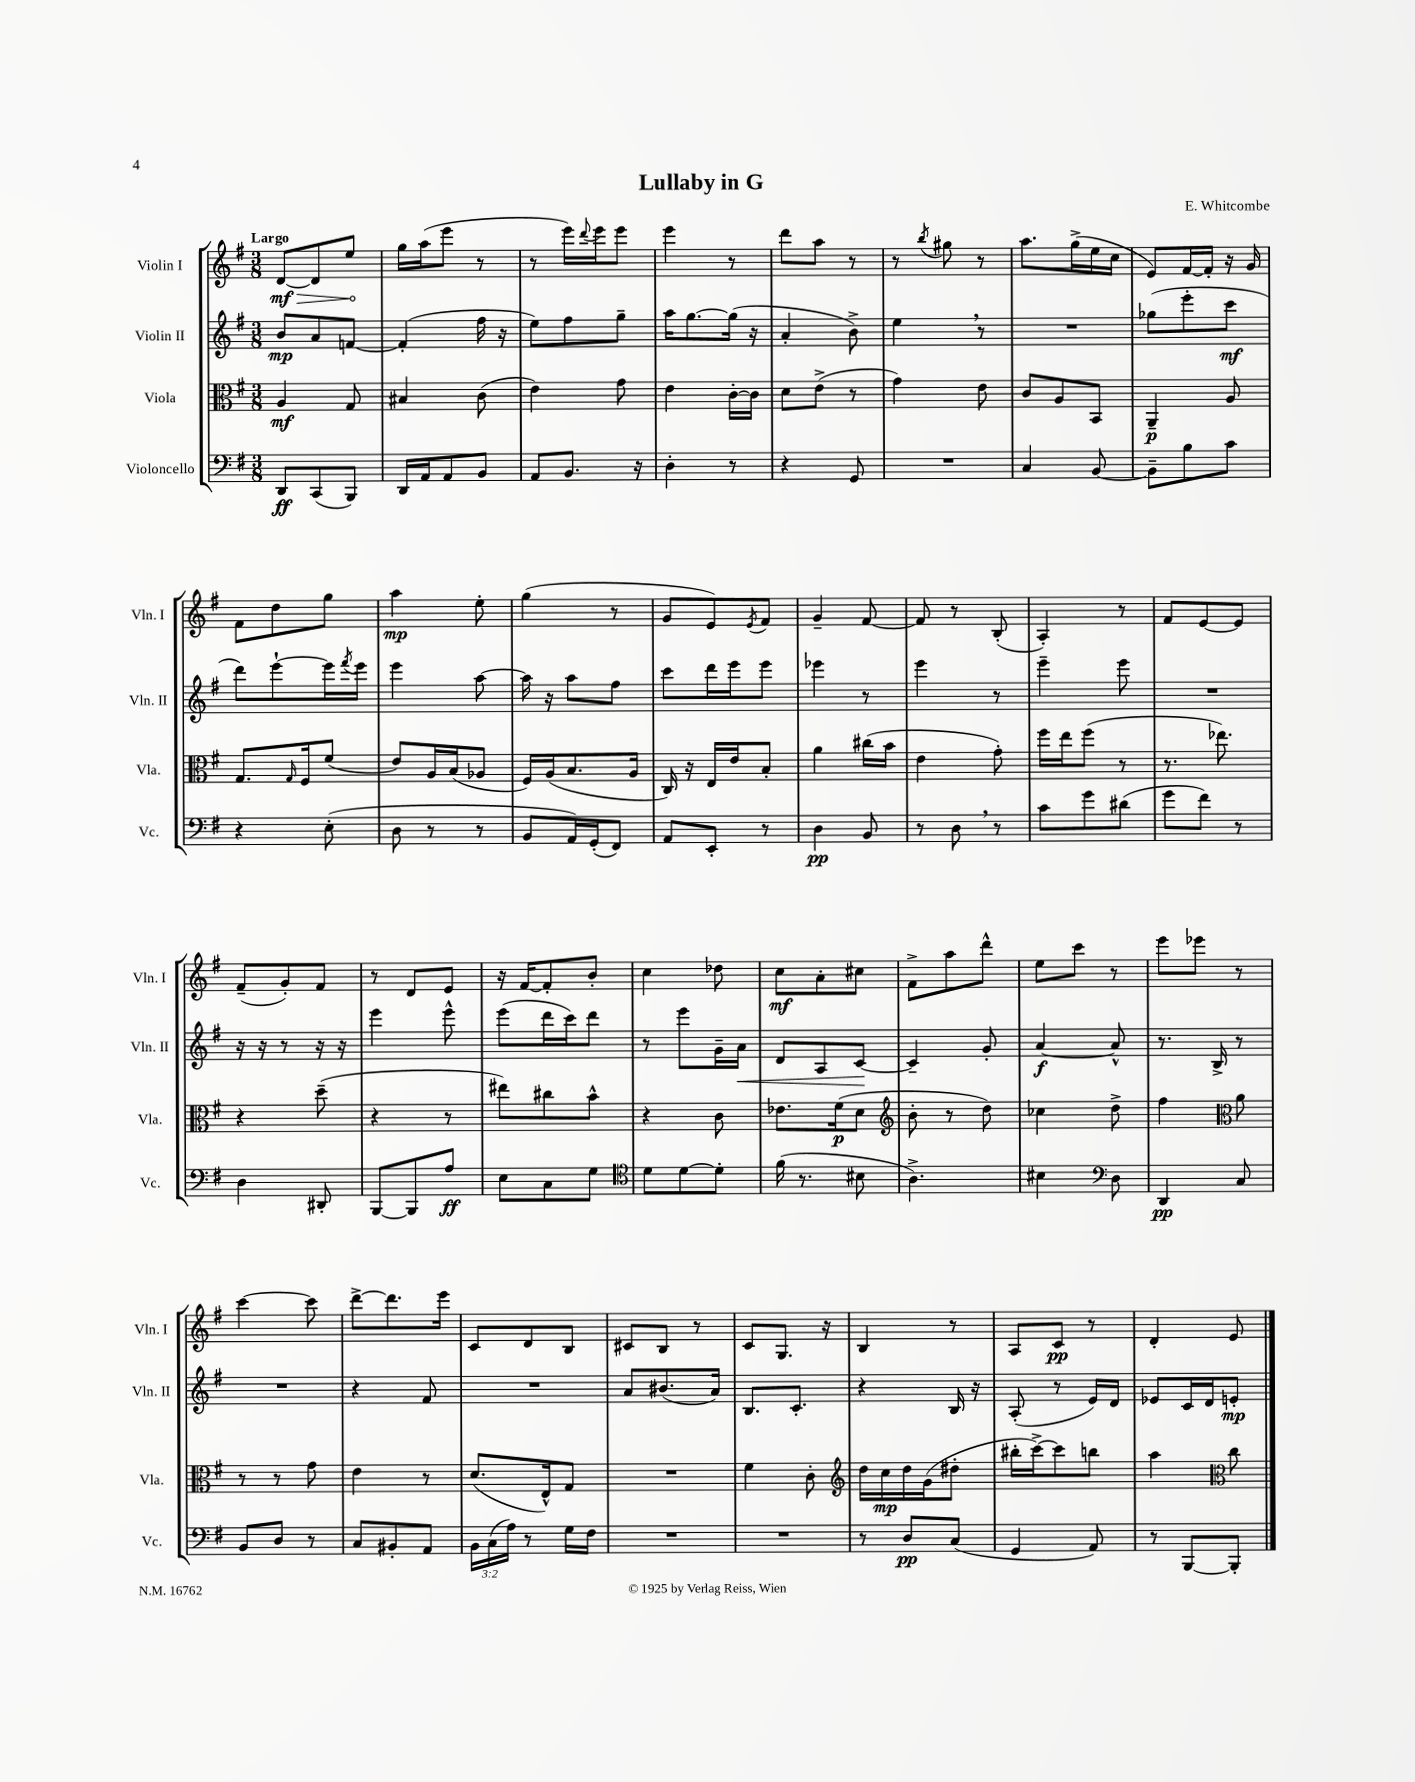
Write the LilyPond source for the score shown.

\header { title = "Lullaby in G" composer = "E. Whitcombe" }
<<
\new StaffGroup <<
\new Staff = "s0" \with { instrumentName = "Violin I" shortInstrumentName = "Vln. I" } {
    \clef treble \key g \major \numericTimeSignature \time 3/8 \tempo "Largo"
    \once \override Hairpin.circled-tip = ##t d'8~\mf\> d'8 e''8\! |
    g''16 a''16( e'''8 r8 |
    r8 e'''16) \appoggiatura { d'''8 } e'''16 e'''8 |
    e'''4 r8 |
    d'''8 a''8 r8 |
    r8 \acciaccatura { b''8 } gis''8 r8 |
    a''8. g''16->( e''16 c''16 |
    e'8) fis'16~ fis'16-. r16 g'16 |
    fis'8 d''8 g''8 |
    a''4\mp e''8-. |
    g''4( r8 |
    g'8 e'8) \acciaccatura { e'8 } fis'8 |
    g'4-- fis'8~ |
    fis'8 r8 b8-.( |
    a4-.) r8 |
    fis'8 e'8~ e'8 |
    fis'8--( g'8-.) fis'8 |
    r8 d'8 e'8 |
    r16 fis'16~ fis'8-. b'8-. |
    c''4 des''8 |
    c''8\mf a'8-. cis''8 |
    fis'8-> a''8 d'''8-^ |
    e''8 c'''8 r8 |
    e'''8 ees'''8 r8 |
    c'''4~ c'''8 |
    d'''8~-> d'''8. e'''16 |
    c'8 d'8 b8 |
    cis'8 b8 r8 |
    c'8 g8. r16 |
    b4 r8 |
    a8 c'8\pp r8 |
    d'4-. e'8 \bar "|." |
}
\new Staff = "s1" \with { instrumentName = "Violin II" shortInstrumentName = "Vln. II" } {
    \clef treble \key g \major \numericTimeSignature \time 3/8
    b'8\mp a'8 f'8~ |
    f'4-.( fis''16 r16 |
    e''8) fis''8 g''8-- |
    a''16 g''8.~ g''16( r16 |
    a'4-. b'8->) |
    e''4 \breathe r8 |
    R4. |
    ges''8( e'''8-. c'''8\mf |
    d'''8) e'''8~-! e'''16 \acciaccatura { fis'''8 } e'''16 |
    e'''4 a''8~ |
    a''16 r16 a''8 fis''8 |
    c'''8 d'''16 e'''16 e'''8 |
    ees'''4 r8 |
    e'''4 r8 |
    e'''4-- e'''8 |
    R4. |
    r16 r16 r8 r16 r16 |
    e'''4 e'''8-^ |
    e'''8( d'''16 c'''16) d'''8 |
    r8 e'''8 g'16-- a'16\< |
    d'8 a8 c'8~\! |
    c'4-- g'8-. |
    a'4~\f a'8-^ |
    r8. b16-> r8 |
    R4. |
    r4 fis'8 |
    R4. |
    a'8 bis'8.( a'16) |
    b8. c'8.-. |
    r4 b16 r16 |
    a8-.( r8 e'16) d'16 |
    ees'8 c'16 d'16 e'8-.\mp \bar "|." |
}
\new Staff = "s2" \with { instrumentName = "Viola" shortInstrumentName = "Vla." } {
    \clef alto \key g \major \numericTimeSignature \time 3/8
    a4\mf g8 |
    bis4 c'8( |
    e'4) g'8 |
    e'4 c'16~-. c'16 |
    d'8 e'8->( r8 |
    g'4) e'8 |
    c'8 a8 b,8 |
    a,4--\p a8 |
    g8. \grace { g16 } fis16 fis'8( |
    e'8) a16 b16( aes8 |
    fis16) a16( b8. a16 |
    c16) r16 e16 e'16 b8-. |
    a'4 cis''16( b'16 |
    e'4 g'8-.) |
    fis''16 e''16 fis''8( r8 |
    r8. ees''8.) |
    r4 d''8--( |
    r4 r8 |
    eis''8) cis''8 b'8-^ |
    r4 c'8 |
    ees'8. fis'16\p( d'8 |
    \clef treble b'8-. r8 d''8) |
    ces''4 d''8-> |
    fis''4 \clef alto a'8 |
    r8 r8 g'8 |
    e'4 r8 |
    d'8.( e16-^) g8 |
    R4. |
    fis'4 c'8-. |
    \clef treble d''16 c''16\mp d''16 g'16( dis''8-. |
    bis''16-. c'''16~->) c'''8 b''8 |
    a''4 \clef alto c''8 \bar "|." |
}
\new Staff = "s3" \with { instrumentName = "Violoncello" shortInstrumentName = "Vc." } {
    \clef bass \key g \major \numericTimeSignature \time 3/8 \override Staff.TupletNumber.text = #tuplet-number::calc-fraction-text
    d,8\ff c,8( b,,8) |
    d,16 a,16 a,8 b,8 |
    a,8 b,8. r16 |
    d4-. r8 |
    r4 g,8 |
    R4. |
    c4 b,8~ |
    b,8-- b8 c'8 |
    r4 e8-.( |
    d8 r8 r8 |
    b,8 a,16) g,16-.( fis,8) |
    a,8 e,8-. r8 |
    d4\pp b,8 |
    r8 d8 \breathe r8 |
    c'8 g'8 dis'8( |
    g'8 fis'8) r8 |
    d4 dis,8-. |
    b,,8~ b,,8 a8\ff |
    e8 c8 g8 |
    \clef tenor d'8 d'8~ d'8-. |
    fis'16( r8. bis8 |
    a4.->) |
    bis4 \clef bass d8 |
    d,4\pp c8 |
    b,8 d8 r8 |
    c8 bis,8-. a,8 |
    \tuplet 3/2 { b,16 c16( a16) } r8 g16 fis16 |
    R4. |
    R4. |
    r8 d8\pp c8( |
    g,4 a,8) |
    r8 b,,8~ b,,8-. \bar "|." |
}
>>
>>
\layout { \context { \Score \remove "Bar_number_engraver" } }
